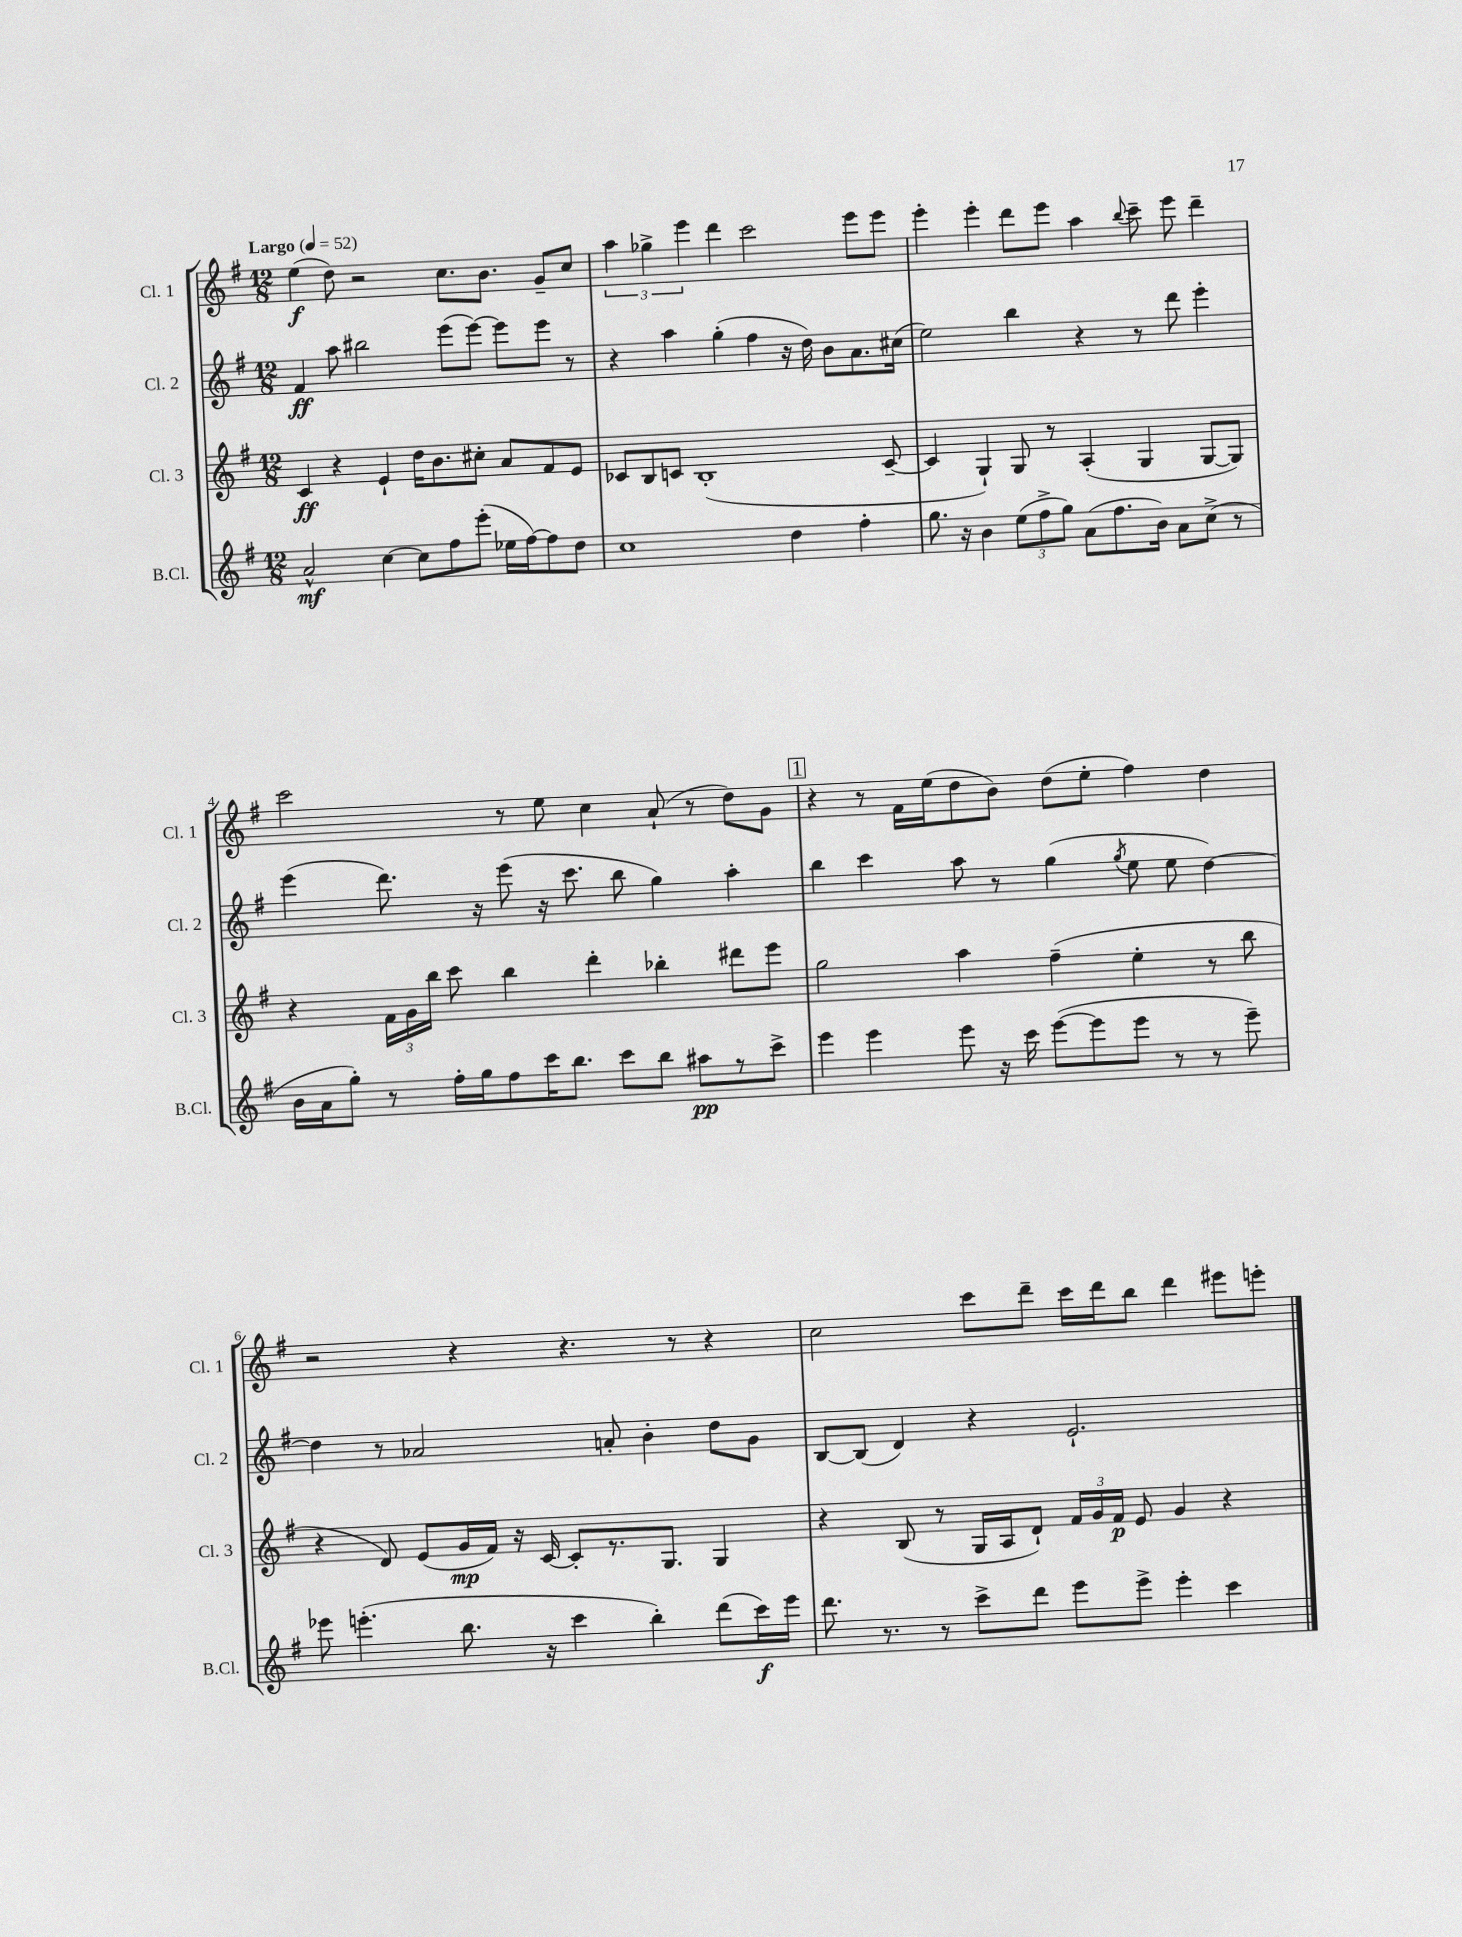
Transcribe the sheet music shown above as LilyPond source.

<<
\new StaffGroup <<
\new Staff = "s0" \with { instrumentName = "Cl. 1" shortInstrumentName = "Cl. 1" } {
    \clef treble \key g \major \numericTimeSignature \time 12/8 \tempo "Largo" 4 = 52
    \autoBeamOff e''4\f( d''8) r2 c''8.[ b'8.] g'8[-- c''8] |
    \tuplet 3/2 { a''4 ges''4-> e'''4 } d'''4 c'''2 e'''8[ e'''8] |
    e'''4-. e'''4-. d'''8[ e'''8] a''4 \appoggiatura { b''8 } c'''8-- e'''8 d'''4-- |
    c'''2 r8 e''8 c''4 a'8-!( r8 d''8[) g'8] |
    \mark \markup { \box "1" } r4 r8 fis'16[ e''16( d''8 b'8]) d''8[( e''8]-. fis''4) d''4 |
    r2 r4 r4. r8 r4 |
    c''2 c'''8[ d'''8]-- c'''16[ d'''16 b''8] d'''4 eis'''8[ e'''8]-. \bar "|." |
}
\new Staff = "s1" \with { instrumentName = "Cl. 2" shortInstrumentName = "Cl. 2" } {
    \clef treble \key g \major \numericTimeSignature \time 12/8
    \autoBeamOff fis'4\ff a''8 bis''2 e'''8[( e'''8]~) e'''8[ e'''8] r8 |
    r4 a''4 g''4-.( fis''4 r16 d''16) b'8[ a'8. cis''16]( |
    e''2) b''4 r4 r8 d'''8 e'''4-. |
    e'''4( d'''8.) r16 e'''8( r16 c'''8. b''8 g''4) a''4-. |
    \mark \markup { \box "1" } b''4 c'''4 a''8 r8 g''4( \acciaccatura { g''8 } e''8 e''8 d''4~) |
    d''4 r8 aes'2 a'8-. b'4-. d''8[ g'8] |
    b8[~ b8]( d'4) r4 e'2.-! \bar "|." |
}
\new Staff = "s2" \with { instrumentName = "Cl. 3" shortInstrumentName = "Cl. 3" } {
    \clef treble \key g \major \numericTimeSignature \time 12/8
    \autoBeamOff c'4\ff r4 e'4-! d''16[ b'8. cis''8]-. a'8[ fis'8 e'8] |
    ces'8[ b8 c'8] b1-.( c'8~-- |
    c'4 g4-!) g8 r8 a4-.( g4 g8[~ g8]) |
    r4 \tuplet 3/2 { fis'16[ g'16 b''16] } c'''8 b''4 d'''4-. bes''4-. dis'''8[ e'''8] |
    \mark \markup { \box "1" } g''2 a''4 fis''4--( e''4-. r8 b''8 |
    r4 d'8) e'8[( g'16\mp fis'16]) r16 c'16~ c'8[-. r8. g8.] g4 |
    r4 b8( r8 g16[ a16 d'8]-!) \tuplet 3/2 { fis'16[ g'16 fis'16]\p } e'8 g'4 r4 \bar "|." |
}
\new Staff = "s3" \with { instrumentName = "B.Cl." shortInstrumentName = "B.Cl." } {
    \clef treble \key g \major \numericTimeSignature \time 12/8
    \autoBeamOff a'2-^\mf c''4~ c''8[ fis''8 e'''8]-.( ees''16[ fis''16~) fis''8 d''8] |
    c''1 d''4 fis''4-. |
    g''8. r16 b'4 \tuplet 3/2 { e''8[( fis''8-> g''8]) } a'8[( fis''8. b'16]) a'8[ c''8]->( r8 |
    b'16[ a'16 g''8]-.) r8 fis''16[-. g''16 fis''8 c'''16 b''8.] c'''8[ b''8] ais''8[\pp r8 c'''8]-> |
    \mark \markup { \box "1" } e'''4 e'''4 e'''8 r16 c'''16 e'''8[~( e'''8 e'''8] r8 r8 e'''8--) |
    ees'''8 e'''4.-.( b''8. r16 c'''4 b''4-.) d'''8[( c'''16\f) e'''16] |
    d'''8. r8. r8 c'''8[-> d'''8] e'''8[ e'''8]-> e'''4-. c'''4 \bar "|." |
}
>>
>>
